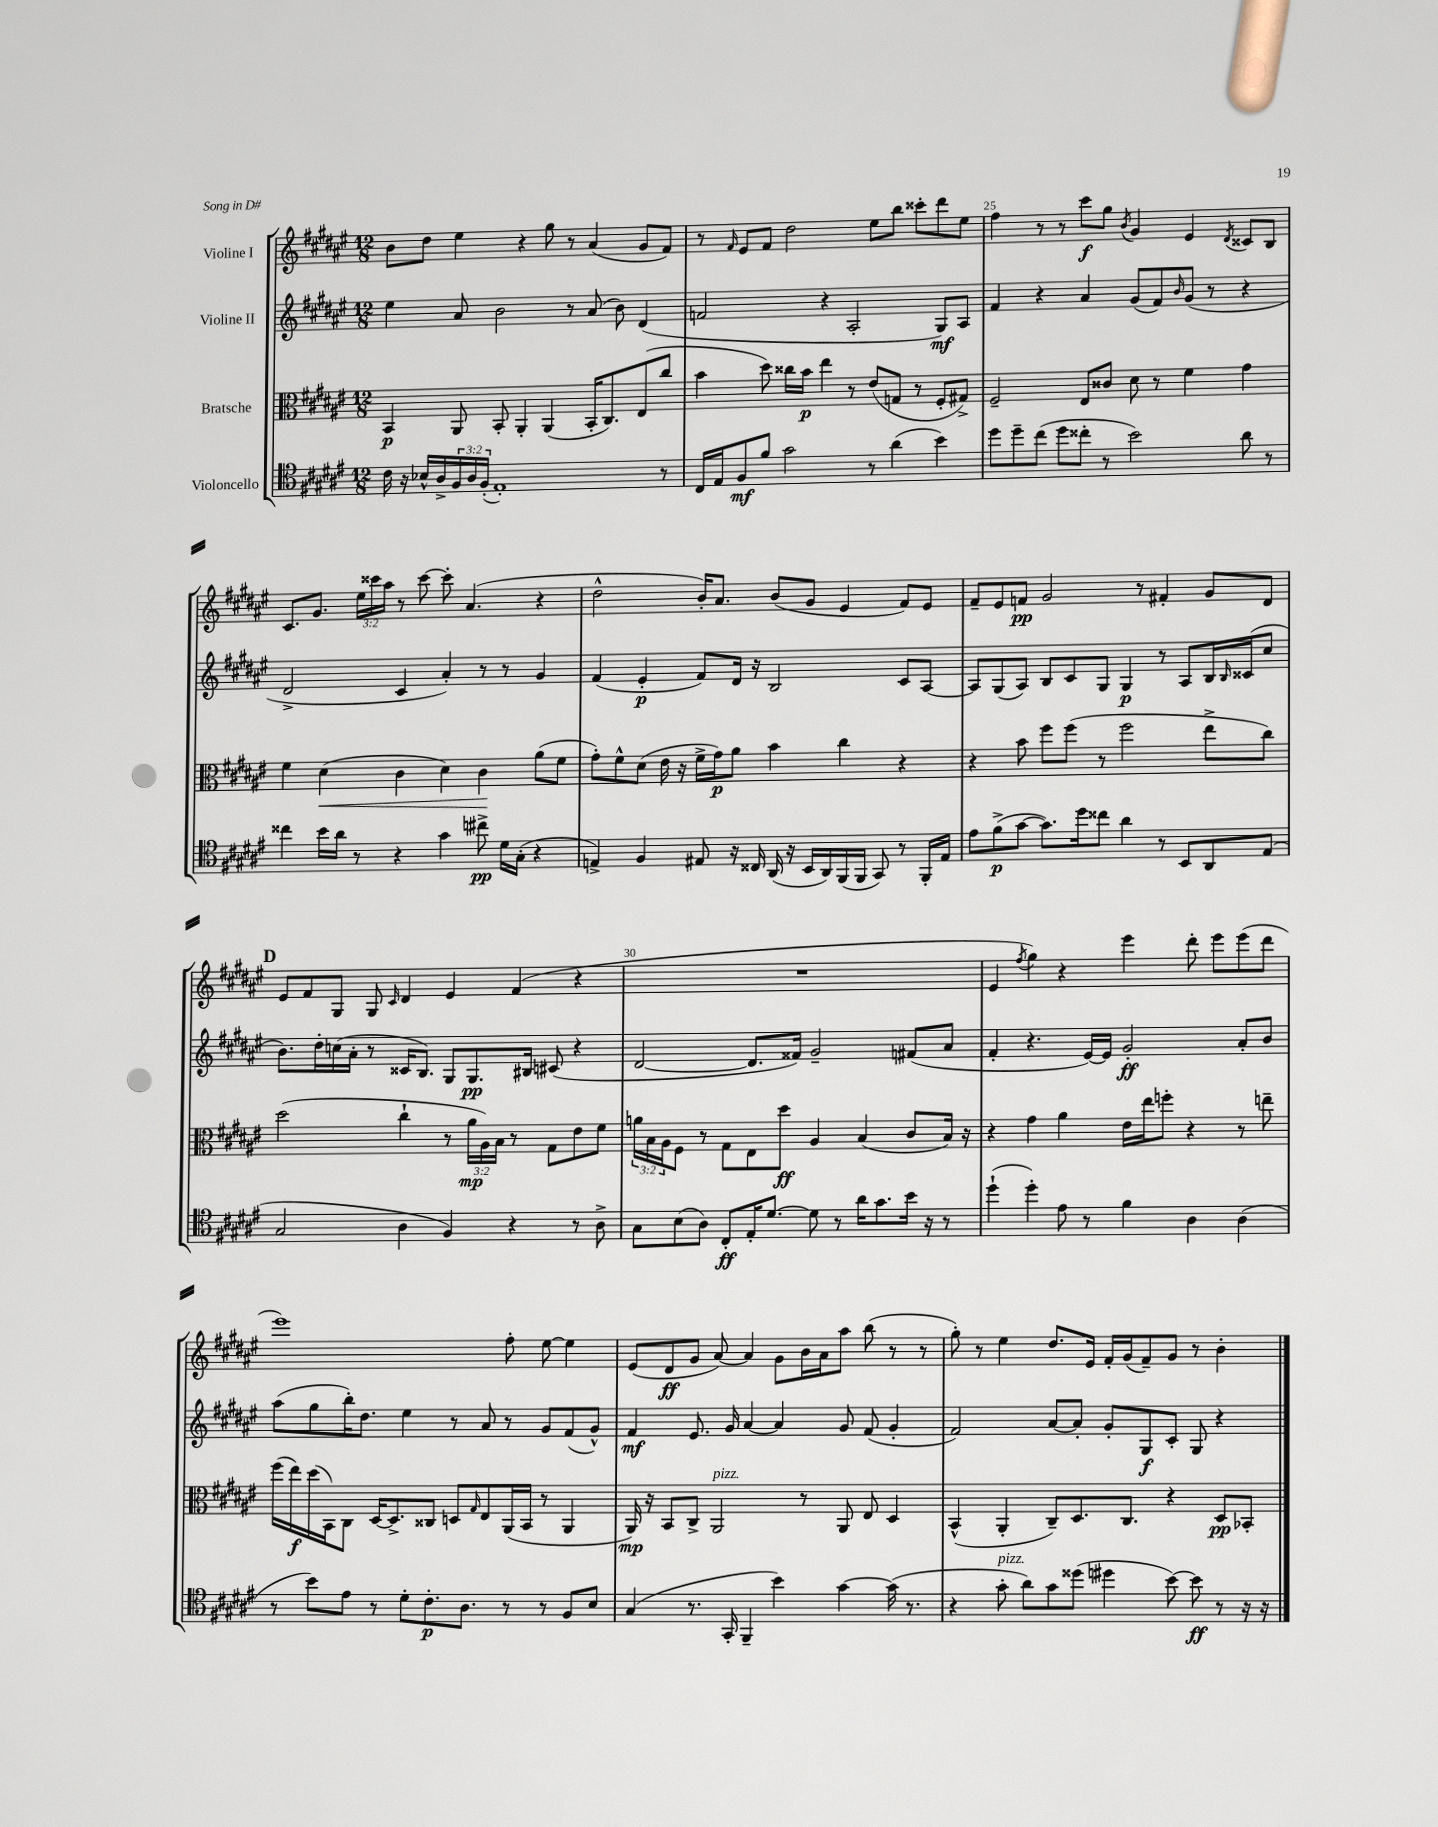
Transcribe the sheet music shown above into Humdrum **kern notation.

**kern	**dynam	**kern	**dynam	**kern	**dynam	**kern	**dynam
*part4	*part4	*part3	*part3	*part2	*part2	*part1	*part1
*staff4	*staff4	*staff3	*staff3	*staff2	*staff2	*staff1	*staff1
*I"Violoncello	*	*I"Bratsche	*	*I"Violine II	*	*I"Violine I	*
*clefC4	*	*clefC3	*	*clefG2	*	*clefG2	*
*k[f#c#g#d#a#e#]	*	*k[f#c#g#d#a#e#]	*	*k[f#c#g#d#a#e#]	*	*k[f#c#g#d#a#e#]	*
*M12/8	*	*M12/8	*	*M12/8	*	*M12/8	*
=23	=23	=23	=23	=23	=23	=23	=23
16c#\	.	4BB/	p	4ee#\	.	8b\L	.
16r	.	.	.	.	.	.	.
16B-X^^/LL	.	.	.	.	.	8dd#\J	.
16A#^/	.	.	.	.	.	.	.
24F#/	.	8AA#/	.	8a#/	.	4ee#\	.
24A#/	.	.	.	.	.	.	.
(24F#'/JJ	.	.	.	.	.	.	.
1E#')	.	8BB'/	.	2b\	.	.	.
.	.	4AA#'/	.	.	.	4r	.
.	.	(4AA#/	.	.	.	8gg#\	.
.	.	.	.	8r	.	8r	.
.	.	16BB'/KL	.	(8a#/	.	(4a#/	.
.	.	8.C#/)	.	.	.	.	.
.	.	.	.	8b\)	.	.	.
.	.	(8E#/	.	(4d#/	.	8g#/L	.
8r	.	8cc#/J	.	.	.	8f#/J)	.
=24	=24	=24	=24	=24	=24	=24	=24
16C#/LL	.	4b\	.	2fn/	.	8r	.
16E#/J	.	.	.	.	.	.	.
.	.	.	.	.	.	16qqf#/	.
8F#/	mf	.	.	.	.	8e#/L	.
8f#/J	.	8dd#\)	.	.	.	8f#/J	.
2g#\	.	16cc##X\LL	.	.	.	2dd#\	.
.	.	16b\JJ	p	.	.	.	.
.	.	4ee#\	.	4r	.	.	.
.	.	8r	.	2A#'/	.	.	.
8r	.	(8e#/L	.	.	.	8ee#\L	.
(4a#\	.	8Gn/J	.	.	.	8bb\J	.
.	.	8r	.	.	.	8ccc##X'\L	.
4b\)	.	8F#'/L	.	8G#/L)	mf	8ddd#\	.
.	.	8G#X^/J)	.	8A#/J	.	8ee#\J	.
=25	=25	=25	=25	=25	=25	=25	=25
8dd#\L	.	2F#~/	.	4f#/	.	4ff#\	.
8dd#~\	.	.	.	.	.	.	.
(8cc#\J	.	.	.	4r	.	8r	.
8dd#\L	.	.	.	.	.	8r	.
8cc##X'\J	.	8E#/L	.	4a#/	.	8ccc#\L	f
8r	.	8c##X/J	.	.	.	8gg#\J	.
.	.	.	.	.	.	8qb/	.
2b\)	.	8d#\	.	(8g#/L	.	4g#/	.
.	.	8r	.	8f#/)	.	.	.
.	.	.	.	16qqb/	.	.	.
.	.	4f#\	.	(8g#/J	.	4e#/	.
.	.	.	.	8r	.	.	.
.	.	.	.	.	.	8qd#/	.
8a#\	.	4g#\	.	4r	.	8c##X/L	.
8r	.	.	.	.	.	8B/J	.
!!LO:LB:g=z
=26	=26	=26	=26	=26	=26	=26	=26
4cc##X\	.	4f#\	.	2d#^/	.	8.c#/L	.
.	.	.	.	.	.	8.g#/J	.
!	!	!	!LO:HP:b	!	!	!	!
16b\LL	.	(4d#\	<	.	.	.	.
16a#\JJ	.	.	.	.	.	.	.
8r	.	.	.	.	.	24ee#\LL	.
.	.	.	.	.	.	24ccc##X\	.
.	.	.	.	.	.	24aa#\JJ	.
4r	.	4c#\	.	4c#/	.	8r	.
.	.	.	.	.	.	[8ccc##\	.
4g#\	.	4d#\)	.	4a#'/)	.	8ccc##'\]	.
.	.	.	.	.	.	(4.a#/	.
8cc#X^\	pp	4c#\	.	8r	.	.	.
16d#\LL	.	.	.	8r	.	.	.
(16G#'\JJ	.	.	.	.	.	.	.
4r	.	(8a#\L	[	4g#/	.	4r	.
.	.	8f#\J	.	.	.	.	.
=27	=27	=27	=27	=27	=27	=27	=27
4En^/)	.	8g#'\L)	.	(4f#/	.	2dd#^^\	.
.	.	8f#^^\	.	.	.	.	.
4F#/	.	(8d#\J	.	4e#'/	p	.	.
.	.	16e#\	.	.	.	.	.
.	.	16r	.	.	.	.	.
8E#X/	.	16f#^\LL	.	8f#/L)	.	16b'/KL)	.
.	.	16g#\J)	p	.	.	8.a#/J	.
16r	.	8a#\J	.	16d#/Jk	.	.	.
16C##X/	.	.	.	16r	.	.	.
(16AA#/	.	4b\	.	2B/	.	(8b/L	.
16r	.	.	.	.	.	.	.
16BB/LL	.	.	.	.	.	8g#/J	.
16AA#/)	.	.	.	.	.	.	.
(16FF#/	.	4cc#\	.	.	.	4e#/	.
16FF#/JJ	.	.	.	.	.	.	.
8GG#/)	.	.	.	.	.	.	.
8r	.	4r	.	8c#/L	.	8f#/L)	.
16FF#'/LL	.	.	.	[8A#/J	.	8e#/J	.
16E#/JJ	.	.	.	.	.	.	.
=28	=28	=28	=28	=28	=28	=28	=28
8e#\L	.	4r	.	8A#/L]	.	8f#~/L	.
(8f#^\	p	.	.	(8G#/	.	8e#/	.
[8g#\J	.	8b\	.	8A#/J)	.	8fn/J	pp
8.g#\L])	.	8ff#\L	.	8B/L	.	2g#/	.
.	.	(8ff#\J	.	8c#/	.	.	.
16dd#\k	.	.	.	.	.	.	.
8cc##X\J	.	8r	.	8G#/J	.	.	.
4a#\	.	2ff#\	.	4G#/	p	.	.
.	.	.	.	.	.	8r	.
8r	.	.	.	8r	.	4f#X'/	.
8BB/L	.	.	.	8A#/L	.	.	.
8AA#/	.	8ee#^\L	.	16B/L	.	8g#/L	.
.	.	.	.	16qqB/	.	.	.
.	.	.	.	(16c##X/J	.	.	.
(8E#/J	.	8cc#\J)	.	8cc#/J	.	8d#/J	.
!!LO:LB:g=z
!!LO:REH:place=s1:t=D
=29	=29	=29	=29	=29	=29	=29	=29
2G#/	.	(2dd#\	.	8.b\L)	.	8e#/L	.
.	.	.	.	.	.	8f#/	.
.	.	.	.	16dd#'\L	.	.	.
.	.	.	.	(16ccn\	.	8G#/J	.
.	.	.	.	16a#'\JJ	.	.	.
.	.	.	.	8r	.	8G#/	.
.	.	.	.	.	.	16qqc#/	.
4A#\	.	4cc#`\	.	16c##X/KL	.	4d#/	.
.	.	.	.	8.B/J)	.	.	.
4F#/)	.	8r	.	8G#/L	.	4e#/	.
.	.	24a#\LL	mp	8.G#/	pp	.	.
.	.	24A#\)	.	.	.	.	.
.	.	24B\JJ	.	.	.	.	.
4r	.	8r	.	.	.	(4f#/	.
.	.	.	.	16B#X/Jk	.	.	.
.	.	8G#\L	.	(8c#X/	.	.	.
8r	.	8e#\	.	4r	.	4r	.
8A#^\	.	8f#\J	.	.	.	.	.
=30	=30	=30	=30	=30	=30	=30	=30
8G#\L	.	24an\LL	.	[2d#/	.	1.r	.
.	.	24B\	.	.	.	.	.
.	.	24A#\J	.	.	.	.	.
(8B\	.	8F#\J	.	.	.	.	.
8A#\J)	.	8r	.	.	.	.	.
8C#'/L	ff	8G#\L	.	.	.	.	.
16E#'/K	.	8E#\	.	8.d#/L]	.	.	.
[8.d#/J	.	.	.	.	.	.	.
.	.	8dd#\J	ff	.	.	.	.
.	.	.	.	16f##X/Jk)	.	.	.
8d#\]	.	4A#/	.	2g#~/	.	.	.
8r	.	.	.	.	.	.	.
16a#\KL	.	(4B/	.	.	.	.	.
8.g#\	.	.	.	.	.	.	.
16b\Jk	.	8c#/L	.	(8f#X/L	.	.	.
16r	.	.	.	.	.	.	.
8r	.	16B/Jk)	.	8a#/J	.	.	.
.	.	16r	.	.	.	.	.
=31	=31	=31	=31	=31	=31	=31	=31
(4dd#`\	.	4r	.	4f#'/	.	4e#/	.
.	.	.	.	.	.	8qff#/	.
4dd#'\)	.	4g#\	.	4.r	.	4gg#\)	.
8e#\	.	4a#\	.	.	.	4r	.
8r	.	.	.	[16e#/LL)	.	.	.
.	.	.	.	16e#/JJ]	.	.	.
4f#\	.	16e#\LL	.	2g#'/	ff	4eee#\	.
.	.	16ee#\J	.	.	.	.	.
.	.	8ffn'\J	.	.	.	.	.
4A#\	.	4r	.	.	.	8ddd#'\	.
.	.	.	.	.	.	8eee#\L	.
(4A#\	.	8r	.	8a#'/L	.	(8eee#\	.
.	.	8een~\	.	8b/J	.	8ddd#\J	.
!!LO:LB:g=z
=32	=32	=32	=32	=32	=32	=32	=32
8r	.	(16ff#\LL	.	(8aa#\L	.	1eee#)	.
.	.	16ee#\)	f	.	.	.	.
8b\L)	.	(16dd#\	.	8gg#\	.	.	.
.	.	16BB\J)	.	.	.	.	.
8e#\J	.	8C#\J	.	16bb'\K)	.	.	.
.	.	.	.	8.dd#\J	.	.	.
8r	.	[16D#/KL	.	.	.	.	.
.	.	8.D#^/]	.	.	.	.	.
8d#'\L	.	.	.	4ee#\	.	.	.
8.c#'\	p	8C##X/J	.	.	.	.	.
.	.	8Dn/L	.	8r	.	.	.
8.A#\J	.	.	.	.	.	.	.
.	.	16qqG#/	.	.	.	.	.
.	.	8E#/	.	8a#/	.	.	.
8r	.	(16AA#/L	.	8r	.	8ff#'\	.
.	.	16BB/JJ	.	.	.	.	.
8r	.	8r	.	8g#/L	.	[8ee#\	.
8F#/L	.	4AA#/	.	(8f#/	.	4ee#\]	.
8B/J	.	.	.	8g#^^/J)	.	.	.
=33	=33	=33	=33	=33	=33	=33	=33
(4G#/	.	16AA#/)	mp	4f#/	mf	(8e#/L	.
.	.	16r	.	.	.	.	.
.	.	8BB/L	.	.	.	8d#/	ff
8.r	.	8C#^/J	.	8.e#/	.	8g#/J	.
!	!	!LO:TX:a:i:t=pizz.	!	!	!	!	!
.	.	2AA#/	.	.	.	[8a#/)	.
16GG#'/	.	.	.	16g#/	.	.	.
4FF#~/	.	.	.	[4a#/	.	4a#/]	.
4b\)	.	.	.	4a#/]	.	8g#\L	.
.	.	8r	.	.	.	16b\L	.
.	.	.	.	.	.	16a#\J	.
[4g#\	.	8AA#/	.	8g#/	.	8aa#\J	.
.	.	8E#/	.	(8f#/	.	(8bb\	.
(16g#\]	.	4D#/	.	4g#'/	.	8r	.
8.r	.	.	.	.	.	.	.
.	.	.	.	.	.	8r	.
=34	=34	=34	=34	=34	=34	=34	=34
4r	.	(4BB^^/	.	2f#/)	.	8gg#'\)	.
.	.	.	.	.	.	8r	.
!LO:TX:a:i:t=pizz.	!	!	!	!	!	!	!
8g#'\	.	4AA#'/	.	.	.	4ee#\	.
8a#\L)	.	.	.	.	.	.	.
8g#\	.	8C#~/L)	.	[8a#/L	.	8.dd#/L	.
(8dd##X\J	.	8.D#/	.	8a#'/J]	.	.	.
.	.	.	.	.	.	16e#/Jk	.
4dd#X\	.	.	.	8g#'/L	.	16f#'/LL	.
.	.	8.C#/J	.	.	.	(16g#/J	.
.	.	.	.	8G#/	f	8f#~/)	.
[8b\)	.	4r	.	8c#'/J	.	8g#/J	.
8b\]	ff	.	.	8G#/	.	8r	.
8r	.	8D#/L	pp	4r	.	4b'\	.
16r	.	8BB-X'/J	.	.	.	.	.
16r	.	.	.	.	.	.	.
==	==	==	==	==	==	==	==
*-	*-	*-	*-	*-	*-	*-	*-
